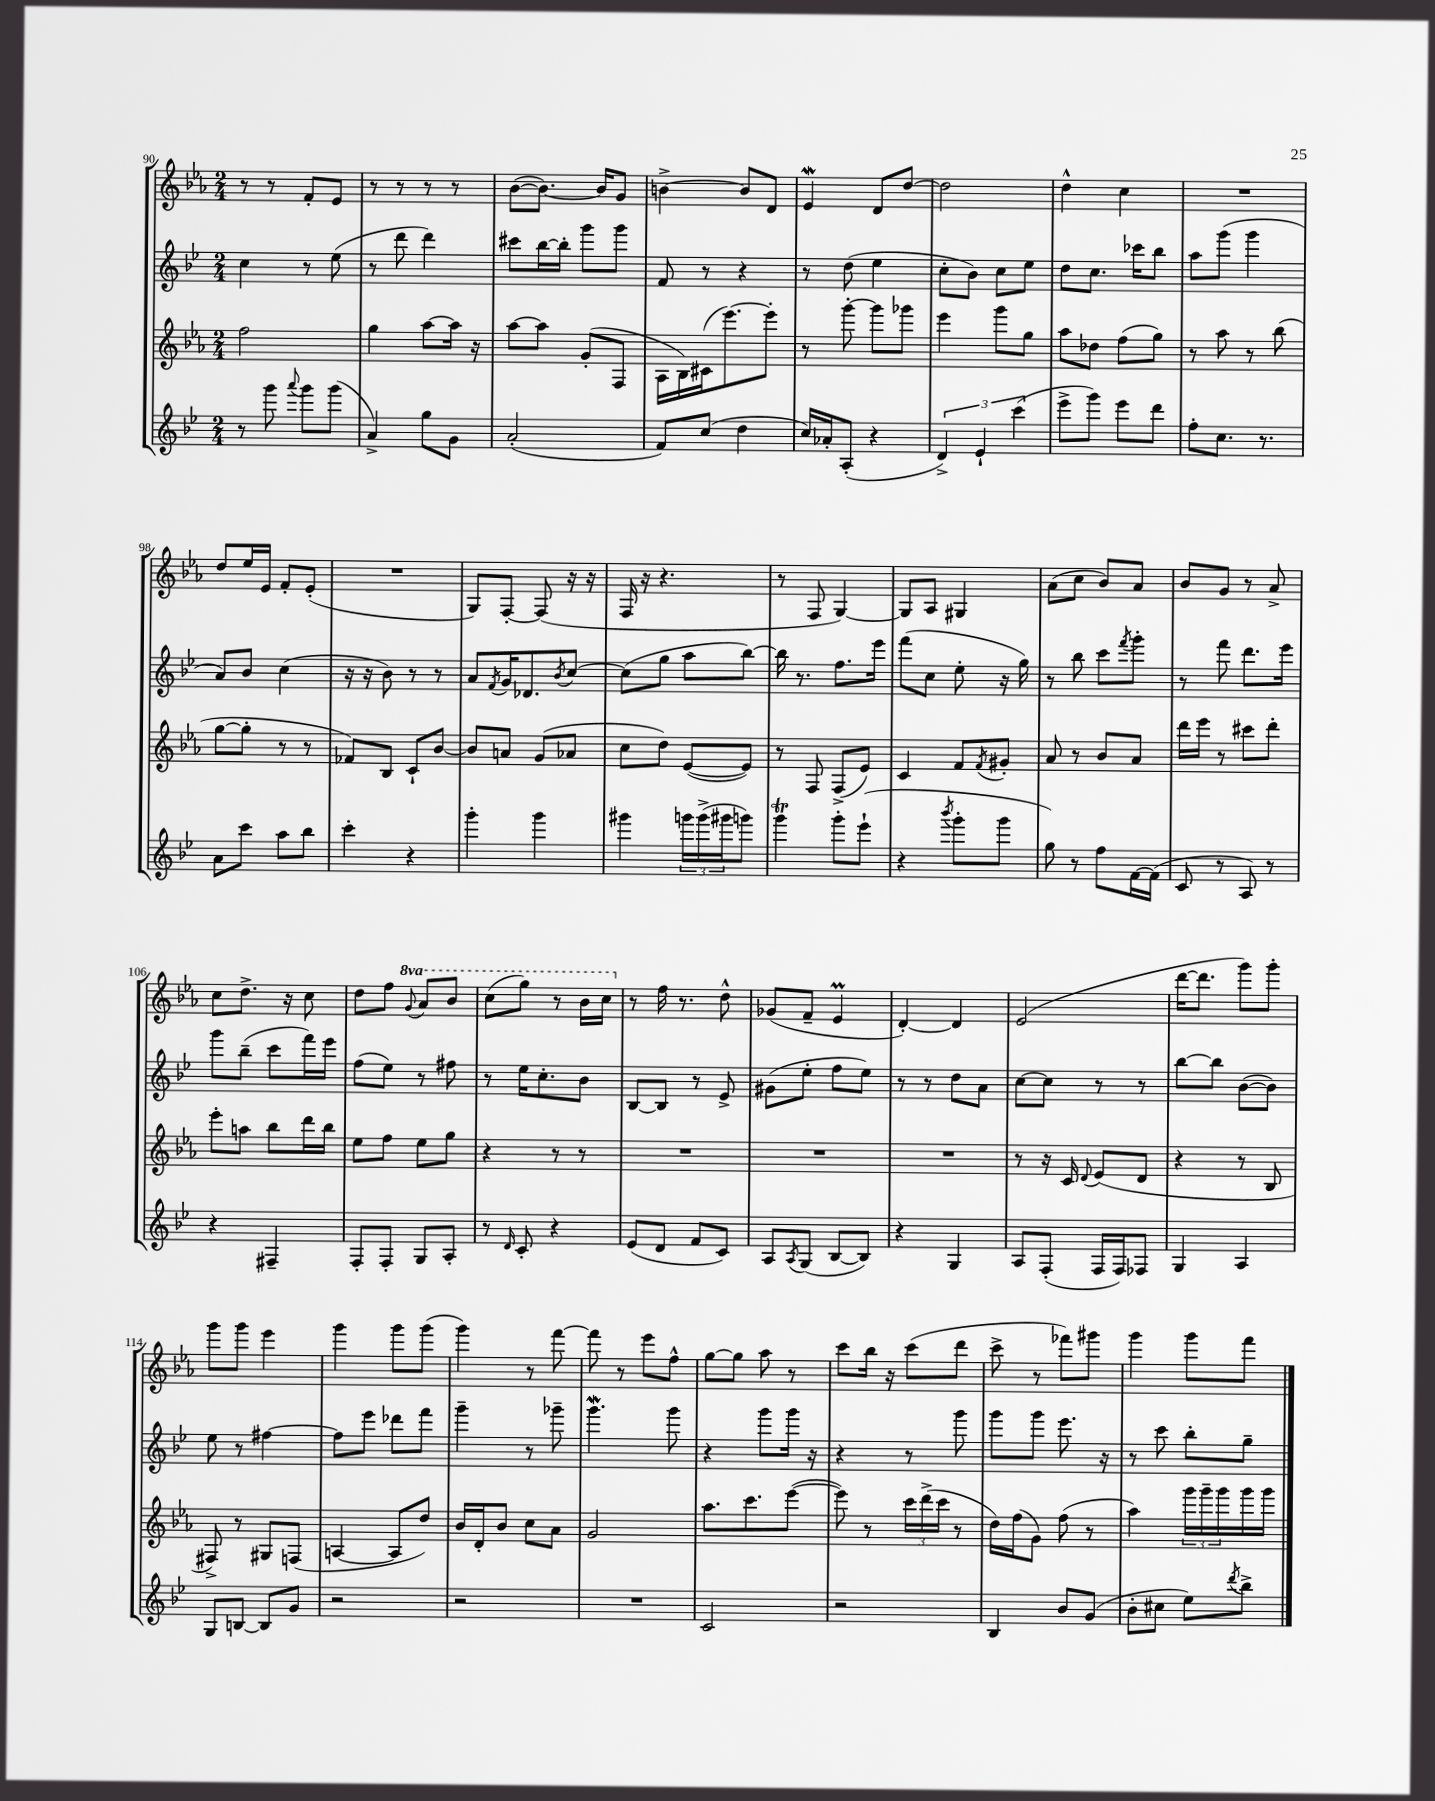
<<
\new StaffGroup <<
\new Staff = "s0" {
    \clef treble \key ees \major \numericTimeSignature \time 2/4 \set Staff.ottavationMarkups = #ottavation-simple-ordinals
    r8 r8 f'8-. ees'8 |
    r8 r8 r8 r8 |
    bes'8~( bes'8.~) bes'16 g'8 |
    b'4~-> b'8 d'8 |
    ees'4\mordent d'8 d''8~ |
    d''2 |
    d''4-^ c''4 |
    R2 |
    d''8 ees''16 ees'16 f'8-. ees'8-.( |
    R2 |
    g8) f8~-. f8( r16 r16 |
    f16 r16 r4. |
    r8 f8 g4~) |
    g8 aes8 gis4 |
    aes'8( c''8 bes'8) aes'8 |
    bes'8 g'8 r8 aes'8-> |
    c''8 d''8.-> r16 c''8 |
    d''8 f''8 \ottava #1 \appoggiatura { g''8 } aes''8 bes''8 |
    c'''8( g'''8) r8 bes''16 c'''16 \ottava #0 |
    r8 f''16 r8. d''8-^ |
    ges'8( f'8-- ees'4\prall |
    d'4~-.) d'4 |
    ees'2( |
    d'''16~ d'''8. g'''8) g'''8-. |
    g'''8 g'''8 ees'''4 |
    g'''4 g'''8 g'''8( |
    g'''4) r8 f'''8~ |
    f'''8 r8 ees'''8 f''8-^ |
    g''8~ g''8 aes''8 r8 |
    c'''8 bes''16 r16 c'''8( d'''8 |
    c'''8-> r8 fes'''8) gis'''8 |
    g'''4 g'''8 f'''8 \bar "|." |
}
\new Staff = "s1" {
    \clef treble \key bes \major \numericTimeSignature \time 2/4
    c''4 r8 ees''8( |
    r8 d'''8 d'''4) |
    cis'''8 bes''16~ bes''16-. g'''8 g'''8 |
    f'8 r8 r4 |
    r8 d''8( ees''4 |
    c''8-. bes'8) c''8 ees''8 |
    d''8 c''8. ces'''16 bes''8 |
    a''8 g'''8( g'''4 |
    a'8) bes'8 c''4( |
    r16 r16 bes'8) r8 r8 |
    a'8 \acciaccatura { f'8 } g'16 des'8. \acciaccatura { bes'8 } c''8~ |
    c''8( g''8 a''8 bes''8~) |
    bes''16 r8. f''8. ees'''16 |
    f'''8( c''8 ees''8-. r16 g''16) |
    r8 bes''8 c'''8 \acciaccatura { f'''8 } g'''8-. |
    r8 f'''8 d'''8. ees'''16 |
    g'''8 bes''8--( c'''8 f'''16) ees'''16 |
    f''8( ees''8) r8 fis''8 |
    r8 ees''16 c''8.-. bes'8 |
    bes8~ bes8 r8 ees'8-> |
    gis'8( ees''8-. f''8 ees''8) |
    r8 r8 d''8 a'8 |
    c''8~ c''8 r8 r8 |
    bes''8~ bes''8 bes'8~( bes'8) |
    ees''8 r8 fis''4~ |
    fis''8 ees'''8 des'''8 f'''8 |
    g'''4-- r8 ges'''8-- |
    g'''4.\mordent g'''8 |
    r4 g'''8 g'''16 r16 |
    r4 r8 g'''8 |
    g'''8 g'''8 ees'''8. r16 |
    r8 c'''8 bes''8-. g''8-- \bar "|." |
}
\new Staff = "s2" {
    \clef treble \key ees \major \numericTimeSignature \time 2/4
    f''2 |
    g''4 aes''8~ aes''16 r16 |
    aes''8~ aes''8 g'8-.( f8 |
    aes16 bes16) cis'16( ees'''8.~) ees'''8-. |
    r8 g'''8~-. g'''8 ges'''8 |
    ees'''4 g'''8 g''8 |
    aes''8 des''8 f''8( g''8) |
    r8 aes''8 r8 bes''8( |
    g''8~ g''8-. r8 r8 |
    fes'8) bes8 c'8-! bes'8~ |
    bes'8 a'8 g'8( aes'8 |
    c''8 d''8) ees'8~( ees'8) |
    r8 f8 f8->( ees'8) |
    c'4 f'8 \acciaccatura { f'8 } gis'8-. |
    aes'8 r8 bes'8 aes'8 |
    d'''16 ees'''16 r8 cis'''8 d'''8-. |
    ees'''8-. a''8 bes''8 d'''16 bes''16 |
    ees''8 f''8 ees''8 g''8 |
    r4 r8 r8 |
    R2 |
    R2 |
    R2 |
    r8 r16 c'16 \appoggiatura { d'8 } ees'8( d'8 |
    r4 r8 bes8 |
    fis8->) r8 gis8 f8( |
    a4~ a8 d''8) |
    bes'16 d'16-. bes'8 c''8 aes'8 |
    g'2 |
    aes''8. c'''8. ees'''8~( |
    ees'''8) r8 \tuplet 3/2 { c'''16 d'''16->( c'''16 } r8 |
    d''16) f''16( g'8) f''8( r8 |
    aes''4) \tuplet 3/2 { g'''16 g'''16-- g'''16 } g'''16 g'''16 \bar "|." |
}
\new Staff = "s3" {
    \clef treble \key bes \major \numericTimeSignature \time 2/4
    r8 g'''8 \appoggiatura { a'''8 } g'''8 g'''8( |
    a'4->) g''8 g'8 |
    a'2-.( |
    f'8) c''8( d''4 |
    c''16) aes'16-. a8-.( r4 |
    \tuplet 3/2 { d'4->) ees'4-! c'''4( } |
    ees'''8-> g'''8) ees'''8 d'''8 |
    f''8-. c''8. r8. |
    a'8 c'''8 a''8 bes''8 |
    c'''4-. r4 |
    g'''4-. g'''4 |
    gis'''4 \tuplet 3/2 { g'''16 g'''16->( gis'''16 } g'''8) |
    g'''4\trill g'''8-. ees'''8-!( |
    r4 \acciaccatura { bes'''8 } g'''8-. g'''8 |
    g''8) r8 f''8 f'16~ f'16( |
    c'8 r8 a8) r8 |
    r4 fis4-- |
    f8-. f8-. g8 a8-. |
    r8 \grace { d'16 } c'8-. r4 |
    ees'8( d'8 f'8 c'8) |
    a8 \acciaccatura { a8 } g8( bes8~ bes8) |
    r4 g4 |
    a8 f8-.( f16 f16) fes8 |
    g4 a4 |
    g8 b8~ b8 g'8 |
    r2 |
    r2 |
    R2 |
    c'2 |
    r2 |
    bes4 bes'8 g'8( |
    bes'8-. cis''8 ees''8) \acciaccatura { d'''8 } bes''8-> \bar "|." |
}
>>
>>
\layout { \context { \Score currentBarNumber = #90 } }
